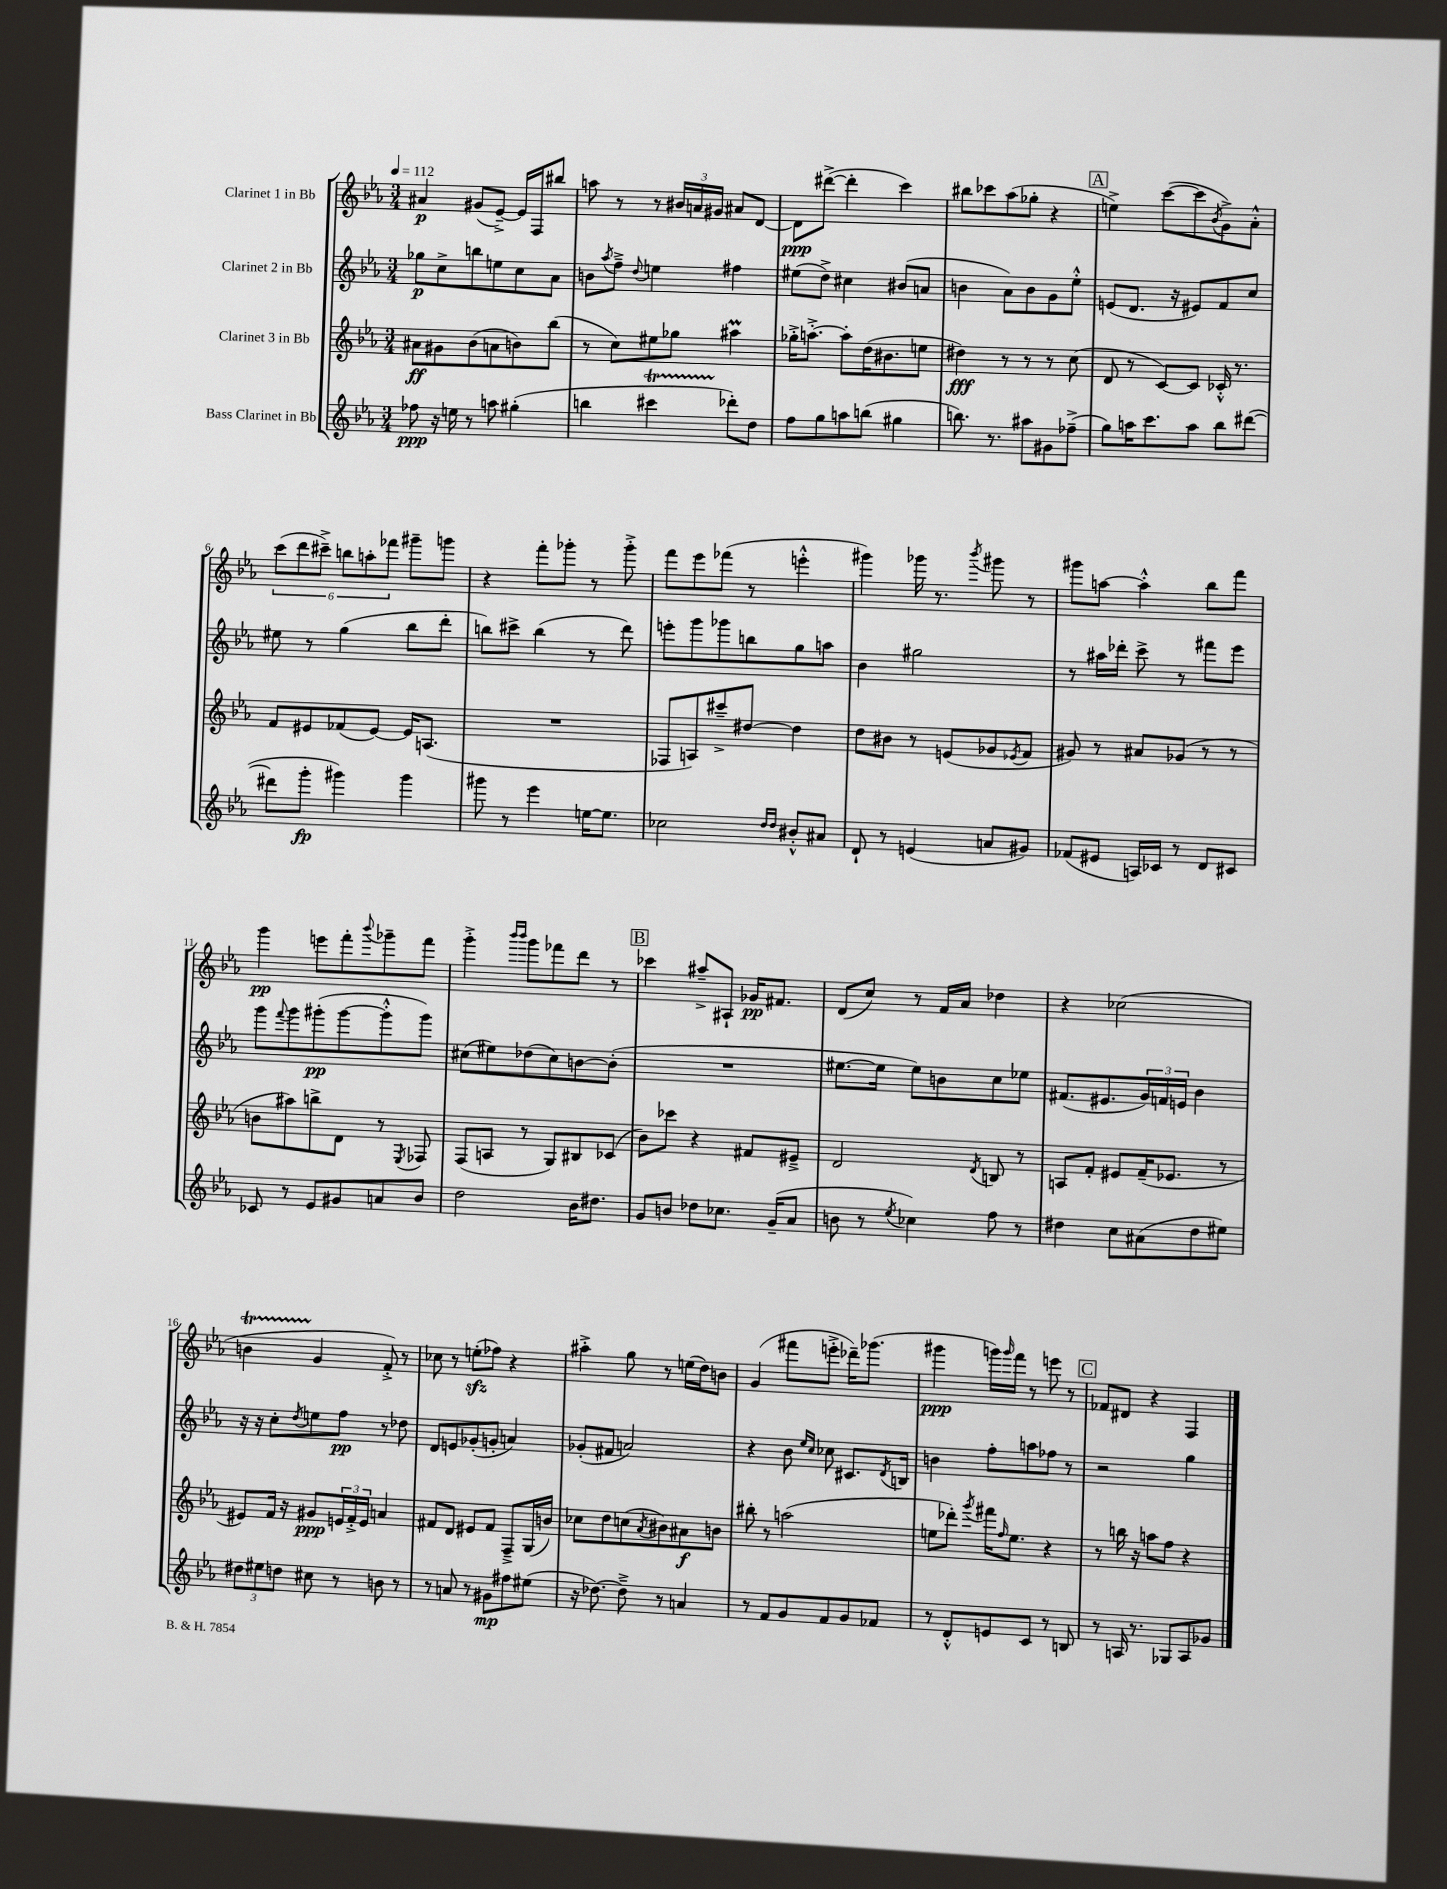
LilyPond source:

<<
\new StaffGroup <<
\new Staff = "s0" \with { instrumentName = "Clarinet 1 in Bb" } {
    \clef treble \key ees \major \numericTimeSignature \time 3/4 \tempo 4 = 112
    ais'4\p gis'8( ees'8~--->) ees'16 f16 bis''8 |
    a''8 r8 r8 \tuplet 3/2 { bis'16 a'16 gis'16 } ais'8 d'8~ |
    d'8\ppp dis'''8~->( dis'''4-. c'''4) |
    bis''8 ces'''8 aes''8( ges''8-. r4 |
    \mark \markup { \box "A" } e''4->) c'''8~( c'''8 \acciaccatura { bes'8 } g'8->) aes'8-.-^ |
    \tuplet 6/4 { c'''8( d'''8 cis'''8--->) b''8 a''8-. fes'''8 } gis'''8-- g'''8 |
    r4 f'''8-. ges'''8-. r8 ges'''8-.-> |
    f'''8 ees'''8 fes'''8( r8 e'''4-.-^ |
    gis'''4) ges'''16 r8. \acciaccatura { bes'''8 } gis'''8 r8 |
    gis'''8 a''8~ a''4-.-^ bes''8 f'''8 |
    g'''4\pp e'''8 f'''8-. \appoggiatura { bes'''8 } ges'''8-- f'''8 |
    g'''4-.-> \grace { bes'''16 bes'''16 } g'''8 fes'''8 d'''8 r8 |
    \mark \markup { \box "B" } ces'''4 ais''8---> ais8-! ges'16\pp fis'8. |
    d'8( c''8) r8 f'16 aes'16 des''4 |
    r4 ces''2( |
    b'4\startTrillSpan g'4\stopTrillSpan f'8-.->) r8 |
    ces''8 r8 e''8-.\sfz( fes''8) r4 |
    ais''4-.-> g''8 r8 e''16( d''16) b'8 |
    g'4( fis'''8 e'''8-.-> des'''16--) ges'''8.( |
    gis'''4\ppp g'''16) \grace { g'''16 } f'''16 r8 e'''8 r8 |
    \mark \markup { \box "C" } fes'8 dis'8 r4 f4 \bar "|." |
}
\new Staff = "s1" \with { instrumentName = "Clarinet 2 in Bb" } {
    \clef treble \key ees \major \numericTimeSignature \time 3/4
    ges''8\p c''8-> b''8 e''8 c''8 aes'8 |
    b'8 \acciaccatura { aes''8 } f''8---> \appoggiatura { d''8 } e''4 fis''4 |
    eis''8( d''8->) cis''4 bis'8( a'8 |
    b'4 aes'8) b'8 g'8 ees''8-.-^ |
    \mark \markup { \box "A" } e'8( d'8. r16 eis'8) f'8 c''8 |
    eis''8 r8 g''4( bes''8 d'''8-. |
    b''8) cis'''8-> b''4( r8 d'''8) |
    e'''8-. g'''8 ges'''8 b''8 g''8 a''8 |
    bes'4 gis''2 |
    r8 ais''16 des'''16-. c'''8-> r8 fis'''8 ees'''8 |
    g'''8 \appoggiatura { f'''8 } g'''8 gis'''8-.\pp( gis'''8~ gis'''8-.-^ gis'''8) |
    cis''8( eis''8) des''8( cis''8) b'8~ b'8-.( |
    \mark \markup { \box "B" } R2. |
    eis''8.~ eis''16 eis''8) b'8 c''8 ees''8 |
    fis'8.( eis'8. \tuplet 3/2 { g'16) f'16 e'16 } bes'4 |
    r16 r16 c''8-. \acciaccatura { d''8 } e''8 f''8\pp r8 des''8 |
    d'8 e'8 ges'8-.( g'8-. a'4) |
    ges'8-.( fis'8 a'2) |
    r4 bes'8 \grace { ees''16 c''16 } ces''8 cis'8. \acciaccatura { d'8 } b16 |
    b'4 f''8-. a''8 fes''8 r8 |
    \mark \markup { \box "C" } r2 g''4 \bar "|." |
}
\new Staff = "s2" \with { instrumentName = "Clarinet 3 in Bb" } {
    \clef treble \key ees \major \numericTimeSignature \time 3/4
    ais'8\ff gis'8 bes'8( a'8 b'8) bes''8( |
    r8 c''8) eis''8 ges''8 ais''4\prall |
    ges''16-.-> a''8.~-.-> a''8-. d''16( bis'8. e''8 |
    dis''4\fff) r8 r8 r8 c''8( |
    \mark \markup { \box "A" } d'8 r8 c'8~) c'8 ces'16-.-^ r8. |
    f'8 eis'8 fes'8( eis'8~) eis'16 a8.( |
    R2. |
    fes8 a8) cis'''8---> dis''8~ dis''4 |
    d''8 bis'8 r8 e'8( ges'8 \acciaccatura { ees'8 } f'8 |
    gis'8) r8 ais'8 ges'8( r8 r8 |
    b'8 ais''8) b''8-> d'8 r8 \acciaccatura { ees8 } fes8 |
    f8( a8 r8 g8) bis8 ces'8( |
    \mark \markup { \box "B" } bes'8) ces'''8 r4 fis'8 eis'8---> |
    d'2 \acciaccatura { d'8 } b8 r8 |
    a8 f'8-. eis'8 f'16--( ees'8. r8 |
    eis'8) f'16 r16 gis'8\ppp \tuplet 3/2 { e'16 f'16-.-> e'16 } a'4 |
    fis'8 d'8 eis'8 fis'8 f8---> g16( b'16) |
    ces''8 d''8 c''8( \acciaccatura { aes'8 } bis'8) ais'8\f b'8 |
    bis''8-. r8 a''2( |
    e''8 des'''8-.) \acciaccatura { g'''8 } fis'''16 \grace { f''16 } e''8. r4 |
    \mark \markup { \box "C" } r8 b''16 r16 a''8 f''8 r4 \bar "|." |
}
\new Staff = "s3" \with { instrumentName = "Bass Clarinet in Bb" } {
    \clef treble \key ees \major \numericTimeSignature \time 3/4
    fes''8\ppp r16 e''16 r8 a''8 gis''4-.( |
    b''4 cis'''4\startTrillSpan des'''8-.\stopTrillSpan) d''8 |
    f''8 g''8 a''8 b''8( gis''4 |
    b''8.) r8. ais''8 gis'8 fes''8--->( |
    \mark \markup { \box "A" } g''8) a''16 c'''8. a''8 bes''8 dis'''8~( |
    dis'''8 g'''8-.\fp gis'''4) gis'''4 |
    gis'''8 r8 ees'''4 e''16~ e''8. |
    ces''2 \grace { d''16 d''16 } bis'8-.-^ ais'8 |
    d'8-! r8 e'4( a'8 gis'8) |
    fes'8( eis'8 a16) ces'16 r8 d'8 cis'8 |
    ces'8 r8 ees'8 gis'8 a'8 bes'8 |
    d''2 bes'16 dis''8. |
    \mark \markup { \box "B" } g'8 b'8 des''8 ces''8. g'16--( aes'8 |
    b'8 r8 \acciaccatura { ees''8 } ces''4) f''8 r8 |
    dis''4 c''8 ais'8( dis''8 eis''8) |
    \tuplet 3/2 { dis''8 eis''8 d''8 } cis''8 r8 b'8 r8 |
    r8 a'8 r8 gis'8\mp fis''8 eis''8( |
    r16 des''8.~) des''8---> r8 a'4 |
    r8 f'8 g'8 f'8 g'8 fes'8 |
    r8 d'8-.-^ e'8 c'8 r8 b8 |
    \mark \markup { \box "C" } r8 a16 r8. ges8 a8 ges'8 \bar "|." |
}
>>
>>
